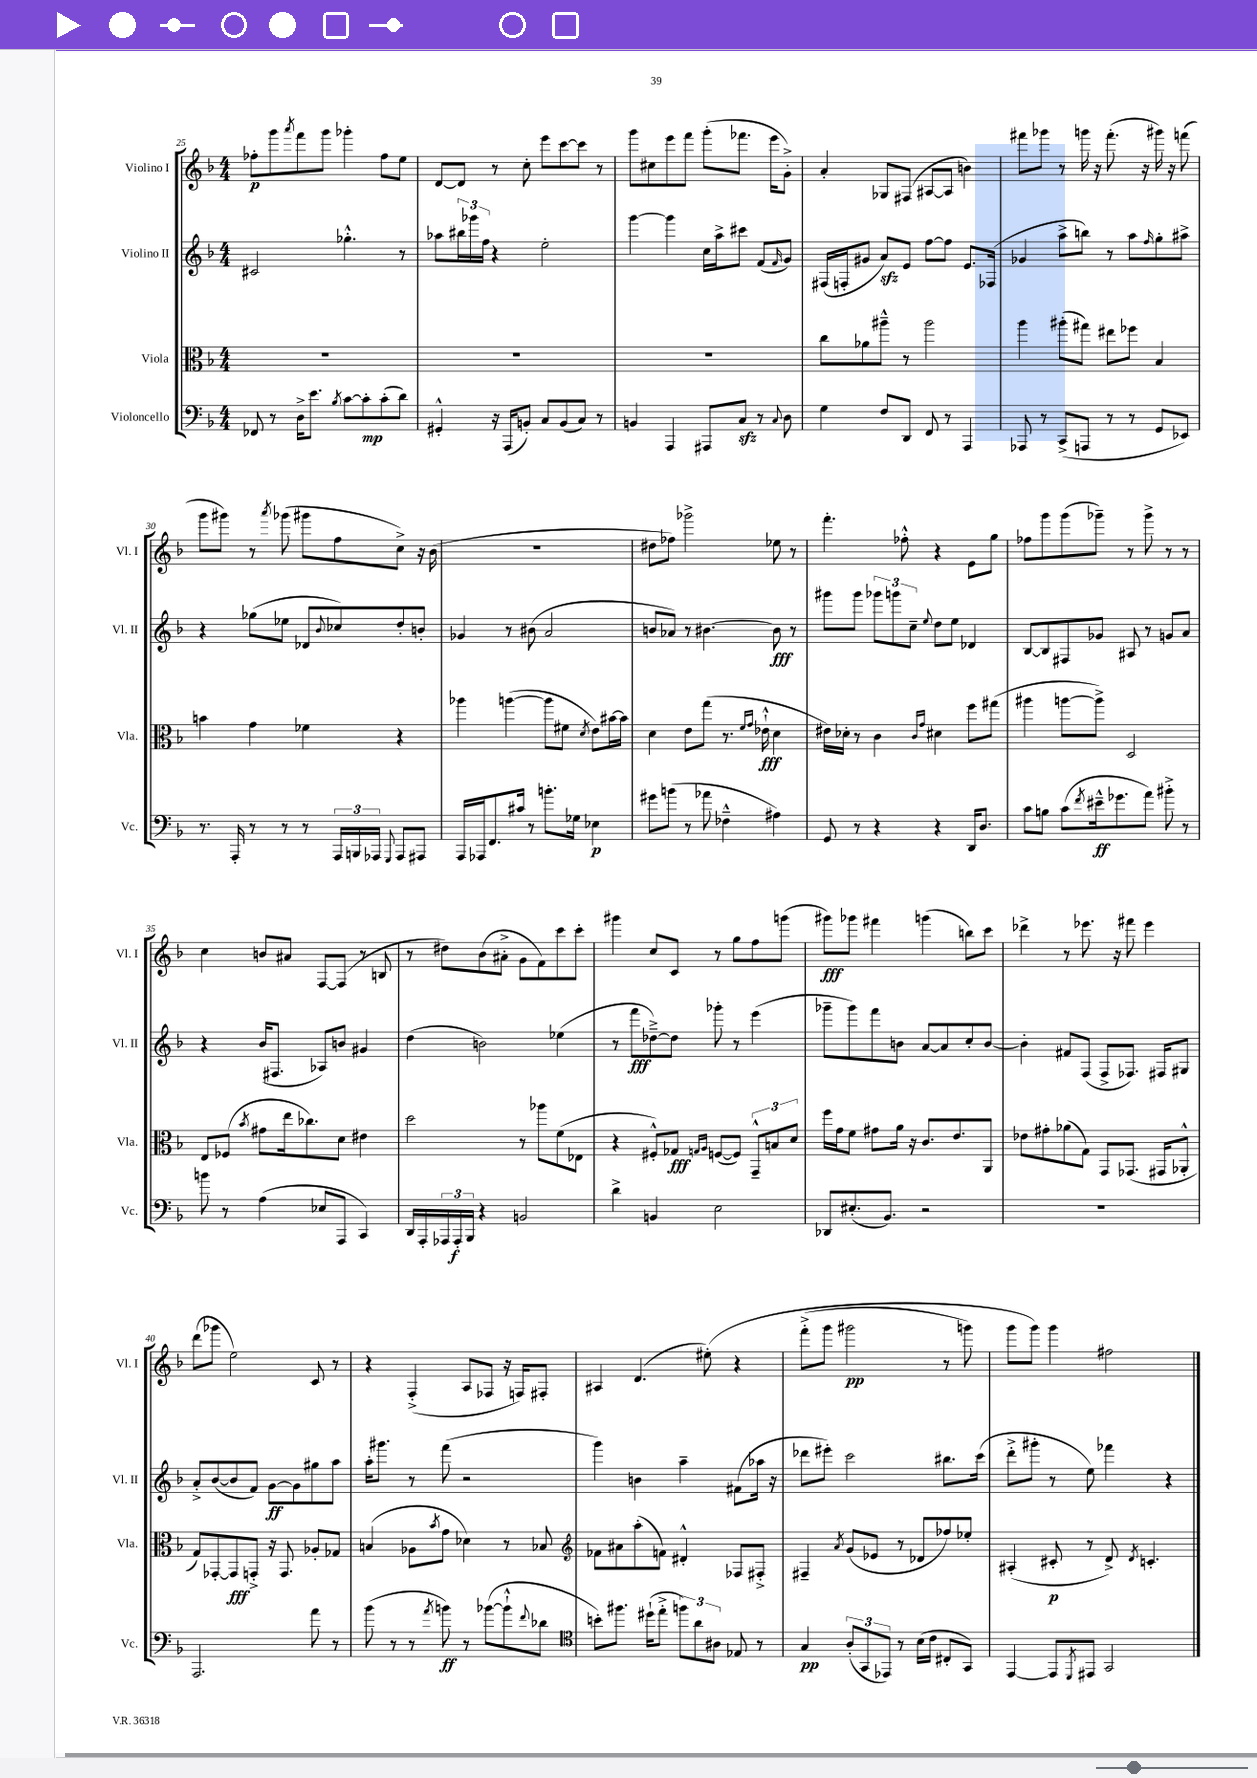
<<
\new StaffGroup <<
\new Staff = "s0" \with { instrumentName = "Violino I" shortInstrumentName = "Vl. I" } {
    \clef treble \key f \major \numericTimeSignature \time 4/4
    fes''8-.\p g'''8 \acciaccatura { a'''8 } f'''8 g'''8 ges'''4-. fes''8 e''8 |
    d'8~ d'8 r8 c''8-. e'''8 c'''8~ c'''8 r8 |
    g'''8 cis''8 e'''8 f'''8 g'''8-.( fes'''8. e'''16 g'8-.->) |
    a'4-. ges8 fis8( ais8~ ais8 b'4) |
    fis'''8 ges'''8 r8 g'''16 r16 fis'''8.-.( r16 gis'''16) r16 f'''8( |
    g'''8 gis'''8) r8 \acciaccatura { a'''8 } ges'''8( gis'''8 f''8 c''8->) r16 bes'16( |
    R1 |
    dis''8 fes''8) ges'''2-> ees''8 r8 |
    f'''4.-. fes''8-.-^ r4 e'8 g''8 |
    fes''8 g'''8 g'''8( ges'''8--) r8 ges'''8-> r8 r8 |
    c''4 b'8 ais'8 f8~ f8( r8 b8 |
    r8 dis''8) bes'8( ais'8-.-> g'8 f'8) c'''8 c'''8-. |
    gis'''4 c''8 c'8 r8 g''8 f''8 g'''8( |
    gis'''8\fff) ges'''8 fis'''4 g'''4( b''8) c'''8 |
    des'''4-> r8 ees'''8. r16 fis'''8 ees'''4 |
    d'''8( ges'''8 e''2) c'8 r8 |
    r4 f4-.->( a8 fes8 r16 f16) fis8-. |
    ais4 d'4.( eis''8-.)\( r4 |
    f'''8-.->( g'''8 gis'''2\pp r8 g'''8) |
    g'''8 g'''8\) g'''4 fis''2 \bar "|." |
}
\new Staff = "s1" \with { instrumentName = "Violino II" shortInstrumentName = "Vl. II" } {
    \clef treble \key f \major \numericTimeSignature \time 4/4
    cis'2 ges''4.-.-^ r8 |
    aes''8 \tuplet 3/2 { bis''16 ges'''16 f''16 } r4 e''2-. |
    g'''4~ g'''4 c''16 a''16-> cis'''8 f'8( \grace { f'16 } g'8) |
    fis16( f16-. gis'8 a'8\sfz) e'8 f''8~ f''8 e'8. fes16( |
    ges'4 a''8-> b''8) r8 a''8 \grace { f''16 } g''8-. ais''8-> |
    r4 ges''8( ees''8 des'8 \appoggiatura { bes'8 } ces''8) d''8-. b'8-. |
    ges'4 r8 bis'8( a'2 |
    b'8 aes'8) r8 bis'4.~ bis'8\fff r8 |
    gis'''8 gis'''8 \tuplet 3/2 { ges'''8 g'''8 c''8-- } \appoggiatura { e''8 } d''8 e''8 des'4 |
    bes8~ bes8 fis8 ges'8 ais8 r8 g'8 a'8 |
    r4 bes'16( fis8. aes8) b'8 gis'4 |
    d''4( b'2) ees''4( |
    r8 f'''8\fff des''8~--->) des''8 ges'''8-. r8 e'''4( |
    ges'''8-- ges'''8) f'''8 b'8 a'8~ a'8 c''8-. b'8~ |
    b'4-. fis'8 f8( f8-> fes8.) fis16 gis8 |
    a'8-.-> bes'8~( bes'8 f'8) g'8~\ff g'8 gis''8 a''8 |
    a''16-. gis'''8. r8 f'''8( r2 |
    g'''4) b'4 a''4-- fis'8( aes''16 r16 |
    des'''8 eis'''8-.) c'''2 bis''8. c'''16( |
    d'''8-.-> gis'''8-. r8 e''8) fes'''4 r4 \bar "|." |
}
\new Staff = "s2" \with { instrumentName = "Viola" shortInstrumentName = "Vla." } {
    \clef alto \key f \major \numericTimeSignature \time 4/4
    R1 |
    R1 |
    R1 |
    c''8 aes'8 ais''8---^ r8 ais''2 |
    a''4 ais''8-.( gis''8) eis''8 fes''8 bes4 |
    b'4 g'4 fes'4 r4 |
    aes''4 a''4~( a''8 fis'8 \acciaccatura { d'8 } e'8) bis'16~ bis'16 |
    d'4 e'8 g''8( r8. \grace { f'16 g'16 } ees'16-!-^\fff d'4 |
    eis'16) des'16-. r8 c'4 \grace { c'16 g'16 } dis'4 f''8 gis''8( |
    ais''4 a''8~ a''8->) d2 |
    e8 fes8( \acciaccatura { bes'8 } gis'8 e''16 ces''8.) d'8 eis'4 |
    d''2 r8 aes''8 f'8( ees8 |
    r4 fis8-.-^) ges8\fff \grace { g16 a16 } f8~( f8) \tuplet 3/2 { g,8---^ b8 d'8 } |
    f''16 g'16 f'8 gis'8 a'16 r16 c'8. e'8. a,8 |
    ees'8 gis'8-. aes'8( g8) g,8 ges,8.( gis,16 aes,8-.-^ |
    g8) ges,8~-. ges,8\fff g,8-.-> r16 g,8. aes8-. ges8 |
    b4( aes8 \acciaccatura { bes'8 } g'8 des'4) r8 bes8 |
    \clef treble fes'8 ais'8 a''8-.( f'8) dis'4-.-^ fes8 fis8-.-> |
    fis4-- \acciaccatura { a'8 } g'8( ees'8 r8 des'8 fes''8) ees''8-. |
    ais4-.( cis'8-.\p r8 d'8->) \acciaccatura { d'8 } c'4.-. \bar "|." |
}
\new Staff = "s3" \with { instrumentName = "Violoncello" shortInstrumentName = "Vc." } {
    \clef bass \key f \major \numericTimeSignature \time 4/4
    fes,8 r8 d16-> e'8. \acciaccatura { bes8 } c'8~ c'8-.\mp c'8-.( d'8) |
    gis,4-.-^ r16 a,,16( b,8-.) c8 b,8( c8) r8 |
    b,4 a,,4 ais,,8 c8\sfz r8 \appoggiatura { c8 } d8 |
    g4 f8 d,8 f,8 r8 a,,4 |
    aes,,8 r8 c,8->( a,,8 r8 r8 g,8 ees,8) |
    r8. a,,16-. r8 r8 r8 \tuplet 3/2 { a,,16 b,,16 aes,,16 } \appoggiatura { g,,8 } aes,,8 ais,,8 |
    a,,16 aes,,16 f,8. cis'16 r8 b'8.-. ges16 ees4\p |
    gis'8 b'8( r8 aes'8 fes4---^ ais4) |
    g,8 r8 r4 r4 d,16 d8. |
    c'8 b8 c'8( \acciaccatura { f'8 } eis'16---^\ff ges'8. a'8) bis'8-.-> r8 |
    b'8 r8 a4( ees8 a,,8 c,4) |
    d,16 a,,16-. \tuplet 3/2 { aes,,16 aes,,16-.\f bes,,16 } r4 b,2 |
    d'4-> b,4 e2 |
    des,8 eis8.-.( bes,8.) r2 |
    R1 |
    a,,2. a'8 r8 |
    bes'8( r8 r8 \acciaccatura { a'8 } b'8\ff) r8 bes'8~( bes'8-!-^ \appoggiatura { f'8 } des'8 |
    \clef tenor b'8-.) fis''8. dis''16-!( e''8-.-> \tuplet 3/2 { f''8) a'8 ais8 } ees8 r8 |
    g4\pp \tuplet 3/2 { a8-.( g,8 ees,8) } r8 bes16( c'16 cis8-. g,8) |
    e,4~ e,8 \acciaccatura { d,8 } eis,8 g,2 \bar "|." |
}
>>
>>
\layout { \context { \Score currentBarNumber = #25 } }
